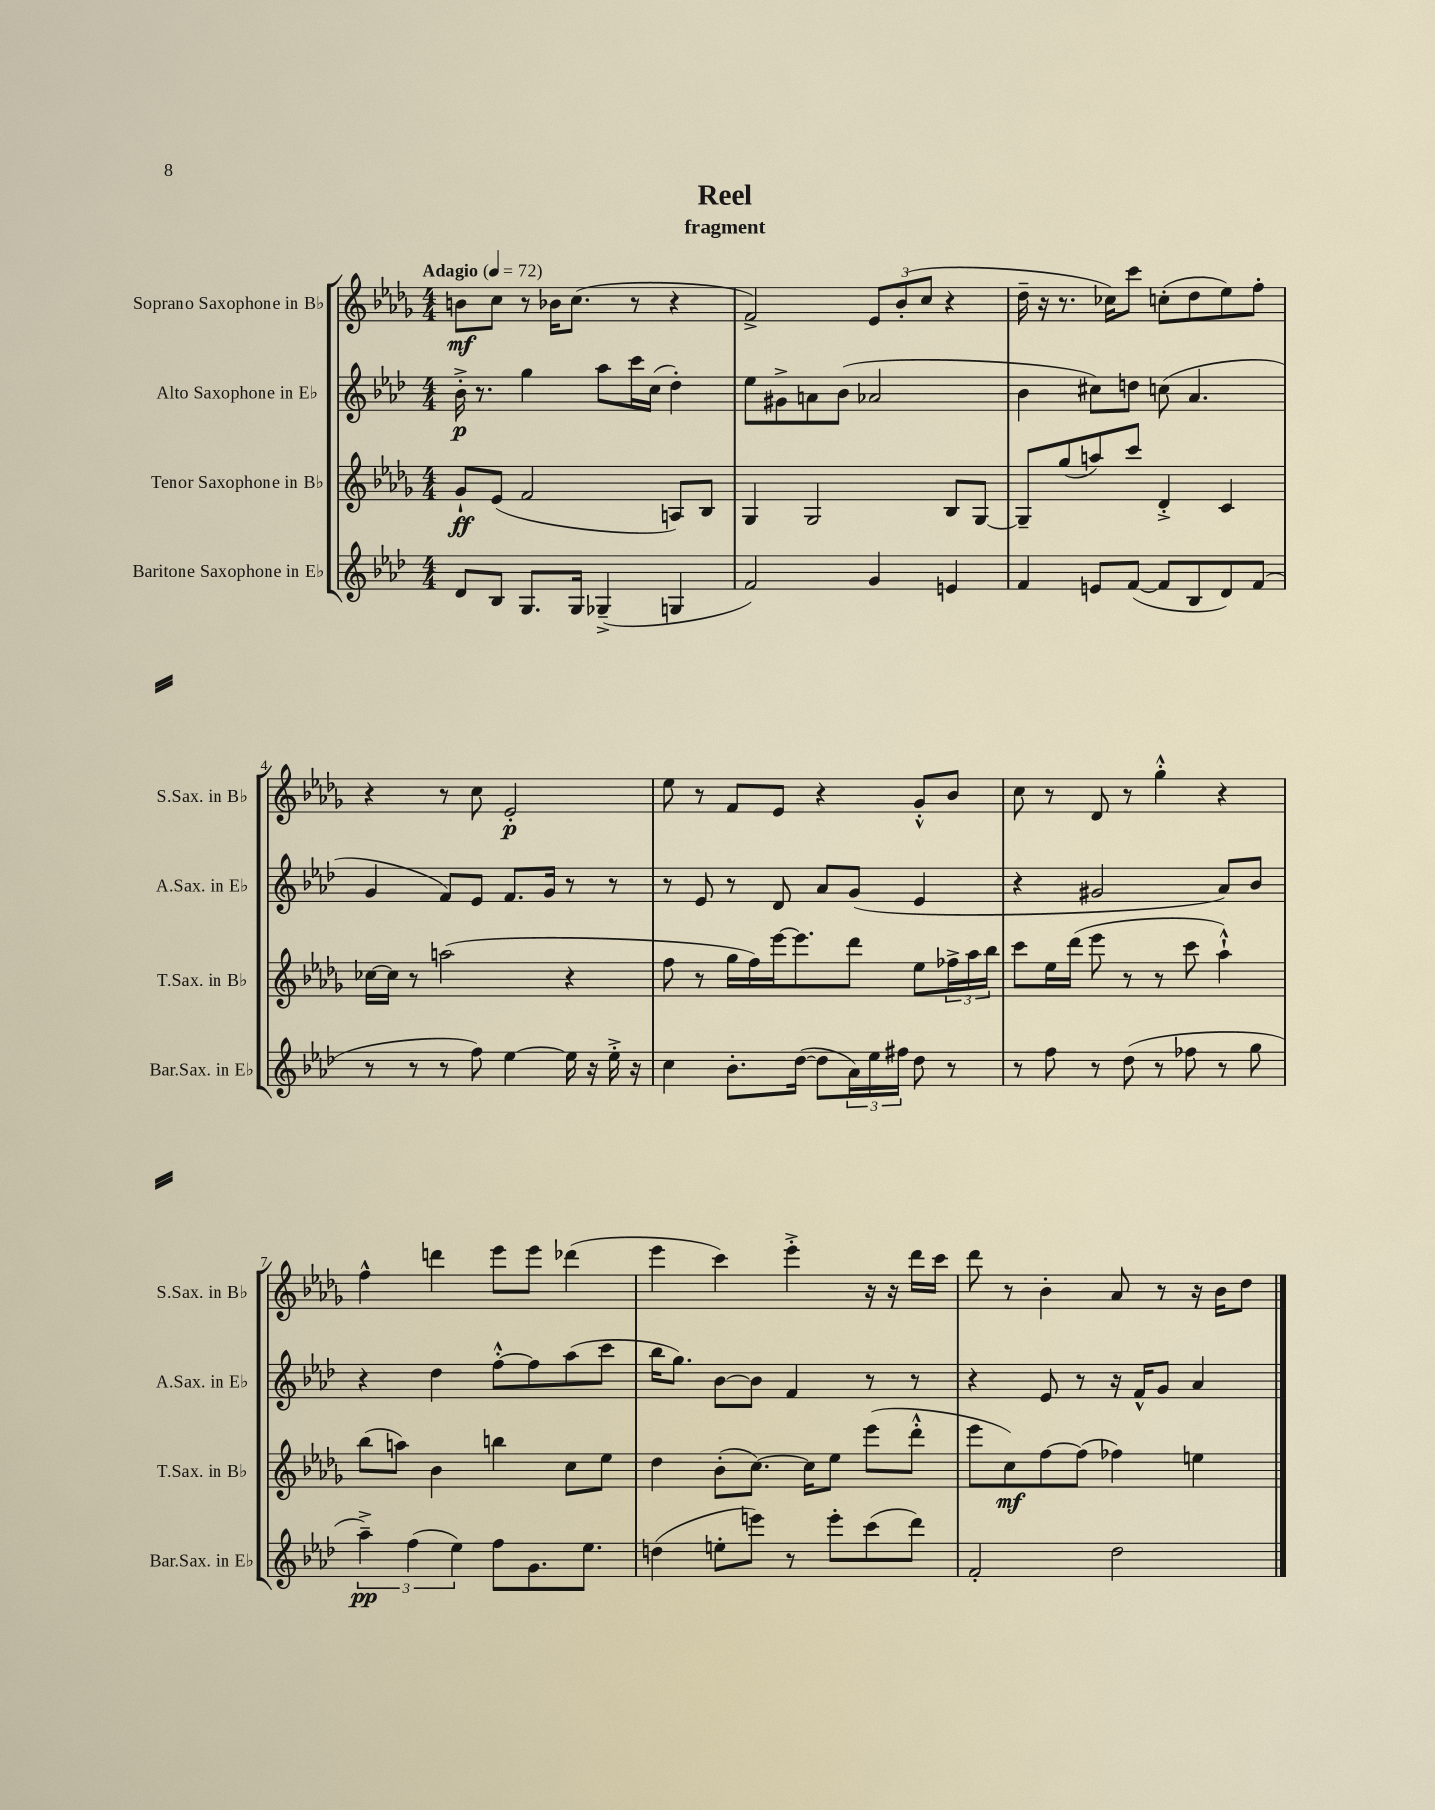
\header { title = "Reel" subtitle = "fragment" }
<<
\new StaffGroup <<
\new Staff = "s0" \with { instrumentName = "Soprano Saxophone in Bb" shortInstrumentName = "S.Sax. in Bb" } {
    \clef treble \key des \major \numericTimeSignature \time 4/4 \tempo "Adagio" 4 = 72
    b'8\mf c''8 r8 bes'16 c''8.( r8 r4 |
    f'2->) \tuplet 3/2 { ees'8 bes'8-.( c''8 } r4 |
    des''16-- r16 r8. ces''16) c'''8 c''8-.( des''8 ees''8) f''8-. |
    r4 r8 c''8 ees'2-.\p |
    ees''8 r8 f'8 ees'8 r4 ges'8-.-^ bes'8 |
    c''8 r8 des'8 r8 ges''4-.-^ r4 |
    f''4-^ d'''4 ees'''8 ees'''8 des'''4( |
    ees'''4 c'''4) ees'''4-.-> r16 r16 des'''16 c'''16 |
    des'''8 r8 bes'4-. aes'8 r8 r16 bes'16 des''8 \bar "|." |
}
\new Staff = "s1" \with { instrumentName = "Alto Saxophone in Eb" shortInstrumentName = "A.Sax. in Eb" } {
    \clef treble \key aes \major \numericTimeSignature \time 4/4
    bes'16-.->\p r8. g''4 aes''8 c'''16 c''16( des''4-.) |
    ees''8 gis'8-> a'8 bes'8( aes'2 |
    bes'4 cis''8) d''8 c''8( aes'4. |
    g'4 f'8) ees'8 f'8. g'16 r8 r8 |
    r8 ees'8 r8 des'8 aes'8 g'8( ees'4 |
    r4 gis'2 aes'8) bes'8 |
    r4 des''4 f''8~-.-^ f''8 aes''8( c'''8 |
    bes''16 g''8.) bes'8~ bes'8 f'4 r8 r8 |
    r4 ees'8 r8 r16 f'16-^ g'8 aes'4 \bar "|." |
}
\new Staff = "s2" \with { instrumentName = "Tenor Saxophone in Bb" shortInstrumentName = "T.Sax. in Bb" } {
    \clef treble \key des \major \numericTimeSignature \time 4/4
    ges'8-!\ff ees'8( f'2 a8) bes8 |
    ges4 ges2 bes8 ges8~ |
    ges8-- ges''8( a''8) c'''8 des'4-.-> c'4 |
    ces''16~ ces''16 r8 a''2( r4 |
    f''8 r8 ges''16 f''16) ees'''16~ ees'''8. des'''8 ees''8 \tuplet 3/2 { fes''16-> aes''16 bes''16 } |
    c'''8 ees''16 des'''16( ees'''8 r8 r8 c'''8 aes''4-!-^) |
    bes''8( a''8) bes'4 b''4 c''8 ees''8 |
    des''4 bes'8-.( c''8.~) c''16 ees''8 ees'''8( des'''8-.-^ |
    ees'''8 c''8\mf) f''8~ f''8( fes''4) e''4 \bar "|." |
}
\new Staff = "s3" \with { instrumentName = "Baritone Saxophone in Eb" shortInstrumentName = "Bar.Sax. in Eb" } {
    \clef treble \key aes \major \numericTimeSignature \time 4/4
    des'8 bes8 g8. g16 ges4--->( g4 |
    f'2) g'4 e'4 |
    f'4 e'8 f'8~( f'8 bes8 des'8) f'8( |
    r8 r8 r8 f''8) ees''4~ ees''16 r16 ees''16-.-> r16 |
    c''4 bes'8.-. des''16~( des''8 \tuplet 3/2 { aes'16) ees''16 fis''16 } des''8 r8 |
    r8 f''8 r8 des''8( r8 fes''8 r8 g''8 |
    \tuplet 3/2 { aes''4--->\pp) f''4( ees''4) } f''8 g'8. ees''8. |
    d''4( e''8-. e'''8) r8 e'''8-. c'''8( des'''8) |
    f'2-. des''2 \bar "|." |
}
>>
>>
